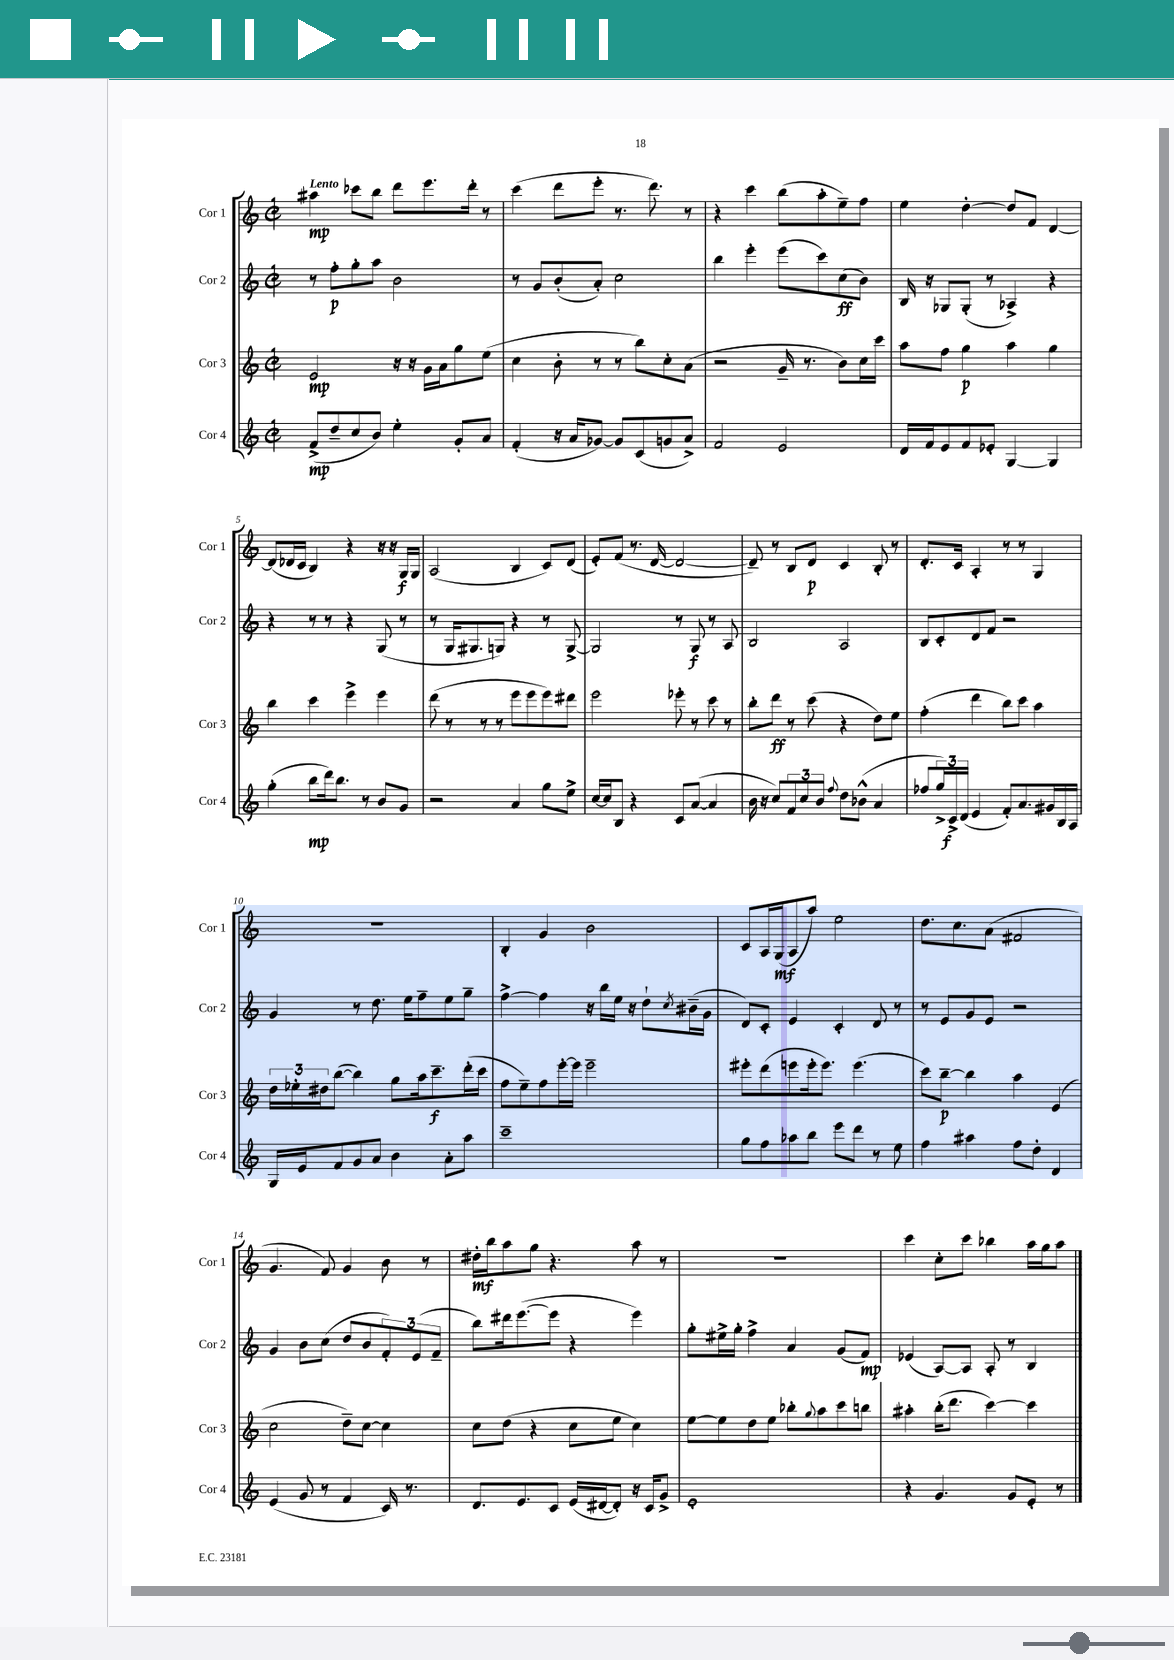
<<
\new StaffGroup <<
\new Staff = "s0" \with { instrumentName = "Cor 1" shortInstrumentName = "Cor 1" } {
    \clef treble \key c \major \defaultTimeSignature \time 2/2 \tempo "Lento"
    ais''4\mp ces'''8 b''8 d'''8 e'''8. d'''16-. r8 |
    c'''4( d'''8 e'''8-. r8. d'''8.) r8 |
    r4 c'''4 b''8( a''8-. e''8--) f''8 |
    e''4 d''4~-. d''8 f'8 d'4~ |
    d'8( des'16 c'16 b4) r4 r16 r16 g16\f g16 |
    a2( b4 c'8) d'8( |
    e'8-.) f'8( r8. d'16~ d'2~ |
    d'8--) r8 b8 d'8\p c'4 b8-. r8 |
    d'8.-. c'16 a4-. r8 r8 g4 |
    R1 |
    b4-. g'4 b'2 |
    c'8 a16 g16\mf( a8 a''8) e''2 |
    d''8. c''8. a'8( fis'2 |
    g'4. f'8) g'4 b'8 r8 |
    dis''16-.\mf b''16 a''8 g''8 r4. a''8 r8 |
    R1 |
    c'''4 c''8-. c'''8 bes''4 a''16 g''16 a''8 \bar "|." |
}
\new Staff = "s1" \with { instrumentName = "Cor 2" shortInstrumentName = "Cor 2" } {
    \clef treble \key c \major \defaultTimeSignature \time 2/2
    r8 f''8-.\p g''8-. a''8 b'2 |
    r8 g'8 b'8-.( a'8-.) c''2 |
    b''4 e'''4-. e'''8( c'''8) c''8\ff( b'8) |
    b16 r16 ges8 ges8-.( r8 aes4->) r4 |
    r4 r8 r8 r4 g8( r8 |
    r8 g16 gis8. g8) r4 r8 g8~-> |
    g2 r8 g8\f r8 a8 |
    b2 a2 |
    b8 c'8-. d'8 f'8 r2 |
    g'4 r8 d''8. e''16 f''8-- e''8 g''8-- |
    f''4~-> f''4 r16 b''16 e''16 r16 d''8-! \acciaccatura { c''8 } bis'16--( g'16 |
    d'8) c'8-. e'4 c'4-. d'8 r8 |
    r8 e'8 g'8 e'8 r2 |
    g'4 b'8 c''8( d''8 b'8 \tuplet 3/2 { f'8-.) e'8( f'8-- } |
    b''8) dis'''16 e'''8.~( e'''8 r4 e'''4) |
    g''8-. eis''16-> g''16-. f''4-> a'4 g'8( f'8\mp) |
    ees'4( a8~) a8 a8-. r8 b4 \bar "|." |
}
\new Staff = "s2" \with { instrumentName = "Cor 3" shortInstrumentName = "Cor 3" } {
    \clef treble \key c \major \defaultTimeSignature \time 2/2
    e'2\mp r16 r16 g'16 a'16 g''8 e''8( |
    c''4 b'8-. r8 r8 b''8) c''8-. a'8( |
    r2 g'16-- r8. b'8) c''16 c'''16 |
    a''8 f''8 g''4\p a''4 g''4 |
    b''4 c'''4 e'''4-> e'''4 |
    d'''8( r8 r8 r8 e'''8 e'''8 e'''8) dis'''8 |
    e'''2 ees'''8-. r8 c'''8 r8 |
    b''8-. d'''8\ff r8 c'''8( r4 d''8) e''8 |
    f''4-.( d'''4 b''8) c'''8 a''4 |
    \tuplet 3/2 { d''16 ees''16-. dis''16 } b''8~( b''4) g''8 a''16 c'''8.--\f d'''16-.( c'''16 |
    f''8 e''8--) f''8 e'''16~-. e'''16 e'''2-- |
    eis'''8-. d'''8( e'''8 e'''16-. e'''8.) e'''4.( |
    c'''8) b''8~--\p b''4 a''4 e'4( |
    c''2 d''8--) c''8~ c''4 |
    c''8 d''8( r4 c''8 e''8 c''4) |
    e''8~ e''8 d''8 e''8 bes''8-. \appoggiatura { g''8 } a''8 c'''8 b''8 |
    ais''4-. b''16-.( d'''8. c'''4~) c'''4 \bar "|." |
}
\new Staff = "s3" \with { instrumentName = "Cor 4" shortInstrumentName = "Cor 4" } {
    \clef treble \key c \major \defaultTimeSignature \time 2/2
    f'8->\mp( d''8-- c''8 b'8) e''4-. g'8-. a'8 |
    f'4-.( r16 a'16 ges'8~) ges'8 c'8( g'8 a'8->) |
    f'2 e'2 |
    d'16 f'16 e'8 f'8 ees'8-. g4~ g4 |
    g''4-.( b''8\mp d'''16) b''8. r8 b'8 g'8 |
    r2 a'4 g''8 e''8-> |
    c''16~ c''16 b8 r4 c'8 a'8~( a'4 |
    b'16 r16 c''8) \tuplet 3/2 { f'8 c''8 b'8 } \appoggiatura { f''8 } d''8 bes'8-^( a'4 |
    fes''8 \tuplet 3/2 { g''16->) c'16->\f d'16( } e'4 f'8-.) a'8. gis'16 b16 a16 |
    g16 e'16 f'8 g'8 a'8 b'4 a'8-. a''8 |
    c'''1-- |
    g''8 f''8 aes''8 b''8 e'''8 d'''8 r8 e''8 |
    f''4 ais''4 f''8 d''8-. d'4 |
    e'4( g'8 r8 f'4 c'16) r8. |
    d'8. e'8. c'8 e'16( dis'16~ dis'8-.) r16 c'16 g'8-> |
    e'1-. |
    r4 g'4. g'8 e'8-. r8 \bar "|." |
}
>>
>>
